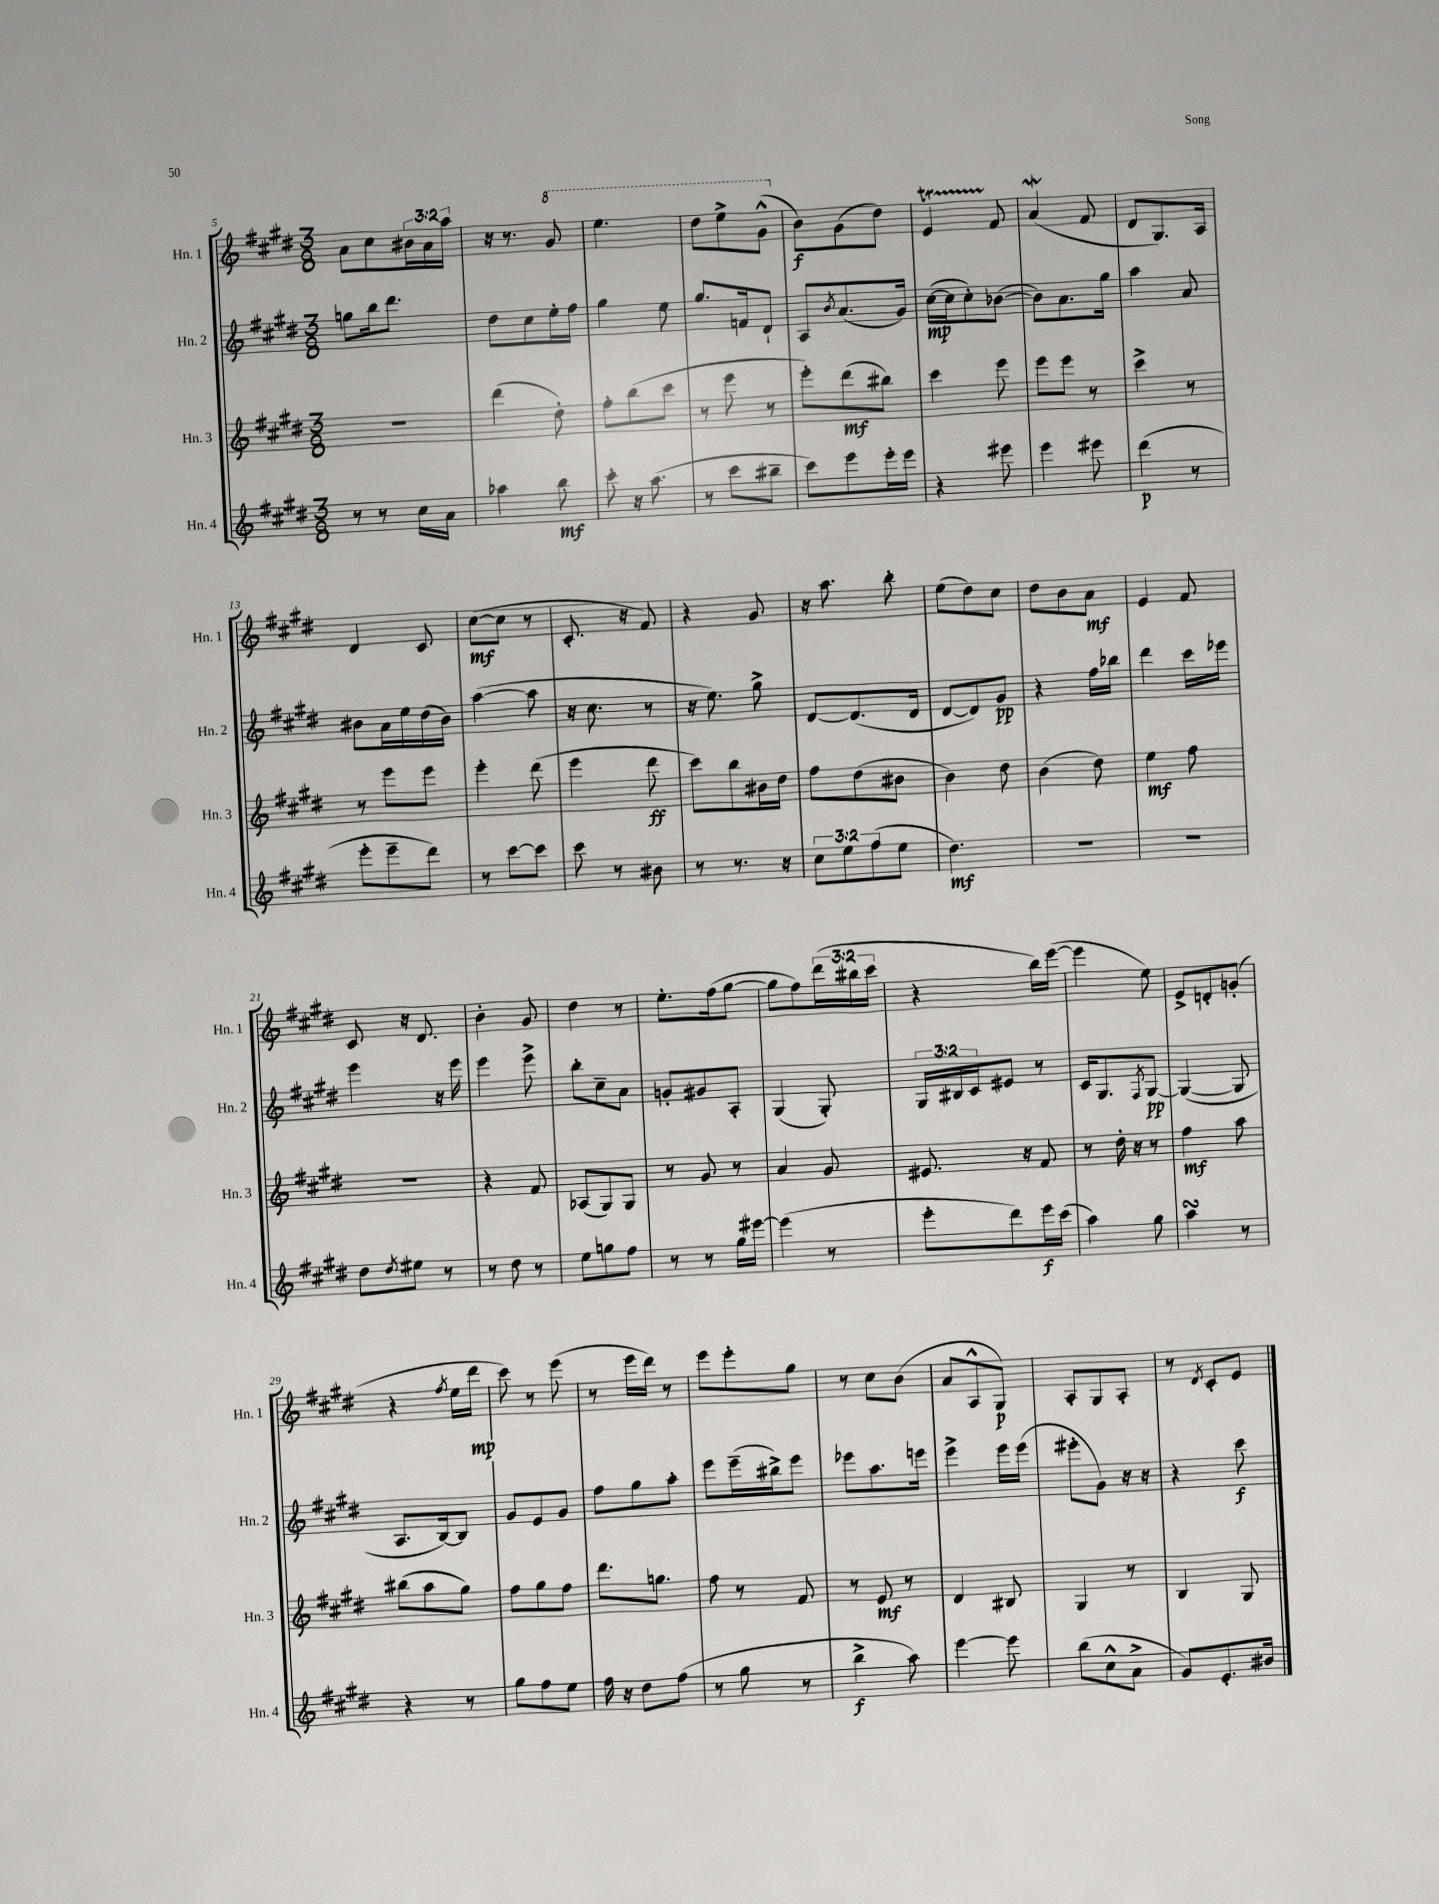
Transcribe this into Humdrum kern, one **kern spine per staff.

**kern	**dynam	**kern	**dynam	**kern	**dynam	**kern	**dynam
*part4	*part4	*part3	*part3	*part2	*part2	*part1	*part1
*staff4	*staff4	*staff3	*staff3	*staff2	*staff2	*staff1	*staff1
*I"Hn. 4	*	*I"Hn. 3	*	*I"Hn. 2	*	*I"Hn. 1	*
*I'Hn. 4	*	*I'Hn. 3	*	*I'Hn. 2	*	*I'Hn. 1	*
*clefG2	*	*clefG2	*	*clefG2	*	*clefG2	*
*k[f#c#g#d#]	*	*k[f#c#g#d#]	*	*k[f#c#g#d#]	*	*k[f#c#g#d#]	*
*M3/8	*	*M3/8	*	*M3/8	*	*M3/8	*
=5	=5	=5	=5	=5	=5	=5	=5
8r	.	4.r	.	8ggn\L	.	8a\L	.
8r	.	.	.	16bb\k	.	8cc#\	.
.	.	.	.	8.ddd#\J	.	.	.
16cc#\LL	.	.	.	.	.	24b#X\L	.
.	.	.	.	.	.	24a\	.
16a\JJ	.	.	.	.	.	.	.
.	.	.	.	.	.	24aa\JJ	.
=6	=6	=6	=6	=6	=6	=6	=6
4aa-X\	.	(4ddd#\	.	8dd#\L	.	16r	.
.	.	.	.	.	.	8.r	.
.	.	.	.	8cc#\	.	.	.
*	*	*	*	*	*	*8va	*
8bb\	mf	8dd#'\)	.	16ee'\L	.	8gg#/	.
.	.	.	.	16ff#\JJ	.	.	.
=7	=7	=7	=7	=7	=7	=7	=7
8ccc#'\	.	8ff#'\L	.	4gg#\	.	4.eee\	.
16r	.	(8bb\	.	.	.	.	.
(8.aa\	.	.	.	.	.	.	.
.	.	8ccc#\J	.	8ee\	.	.	.
=8	=8	=8	=8	=8	=8	=8	=8
8r	.	8r	.	8.gg#/L	.	8ddd#\L	.
8ccc#\L	.	8eee\	.	.	.	8eee^\	.
.	.	.	.	16fn/k	.	.	.
8bb#X~\J	.	8r	.	8d#`/J	.	(8gg#^^\J	.
=9	=9	=9	=9	=9	=9	=9	=9
*	*	*	*	*	*	*X8va	*
8ccc#\L)	.	8eee'\L)	.	8A/L	.	8b\L)	f
.	.	.	.	8qb/	.	.	.
8eee\	.	(8ddd#\	mf	(8.a/	.	(8g#\	.
16eee'\L	.	8bb#X\J)	.	.	.	8dd#\J)	.
16eee\JJ	.	.	.	16g#/Jk)	.	.	.
=10	=10	=10	=10	=10	=10	=10	=10
4r	.	4ccc#\	.	([16cc#\LL	mp	4eT/	.
.	.	.	.	16cc#\J]	.	.	.
.	.	.	.	8cc#'\)	.	.	.
8eee#X\	.	8eee\	.	([8b-X\J	.	8f#/	.
=11	=11	=11	=11	=11	=11	=11	=11
4eee\	.	8eee\L	.	8b-\L])	.	(4aw/	.
.	.	8eee\J	.	8.a\	.	.	.
8eee#X\	.	8r	.	.	.	8f#/	.
.	.	.	.	16gg#\Jk	.	.	.
=12	=12	=12	=12	=12	=12	=12	=12
(4ddd#\	p	4ccc#^\	.	4aa\	.	8d#/L	.
.	.	.	.	.	.	8.G#/)	.
8r	.	8r	.	8a/	.	.	.
.	.	.	.	.	.	16A/Jk	.
!!LO:LB:g=z
=13	=13	=13	=13	=13	=13	=13	=13
8eee'\L	.	8r	.	8b#X\L	.	4d#/	.
8eee~\	.	8eee\L	.	16a\L	.	.	.
.	.	.	.	16ee\	.	.	.
8ddd#\J)	.	8eee\J	.	(16dd#\	.	8c#/	.
.	.	.	.	16b#\JJ)	.	.	.
=14	=14	=14	=14	=14	=14	=14	=14
8r	.	4eee'\	.	([4aa\	.	([8cc#\L	mf
[8ccc#\L	.	.	.	.	.	8cc#\J]	.
8ccc#\J]	.	(8ddd#\	.	8aa\]	.	8r	.
=15	=15	=15	=15	=15	=15	=15	=15
8ccc#\	.	4eee\	.	16r	.	8.c#'/	.
.	.	.	.	8.cc#\	.	.	.
8r	.	.	.	.	.	.	.
.	.	.	.	.	.	16r	.
8b#X\	.	8ddd#\	ff	8r	.	8f#/)	.
=16	=16	=16	=16	=16	=16	=16	=16
8r	.	8ccc#\L)	.	16r	.	4r	.
.	.	.	.	8.ee\)	.	.	.
8.r	.	8bb\	.	.	.	.	.
.	.	16b#X\L	.	8gg#^\	.	8g#/	.
16r	.	16dd#\JJ	.	.	.	.	.
=17	=17	=17	=17	=17	=17	=17	=17
12cc#\L	.	8ff#\L	.	[8d#/L	.	16r	.
.	.	.	.	.	.	8.aa\	.
12ee\	.	.	.	.	.	.	.
.	.	(8dd#\	.	(8.d#/]	.	.	.
(12ff#\	.	.	.	.	.	.	.
8ee\J	.	8b#X\J	.	.	.	8bb'\	.
.	.	.	.	16d#/Jk	.	.	.
=18	=18	=18	=18	=18	=18	=18	=18
4.dd#\)	mf	4b\)	.	[8d#/L	.	(8ee\L	.
.	.	.	.	8d#/])	.	8dd#\)	.
.	.	8dd#\	.	8g#/J	pp	8cc#\J	.
=19	=19	=19	=19	=19	=19	=19	=19
4.r	.	(4b\	.	4r	.	8dd#\L	.
.	.	.	.	.	.	8b\	.
.	.	8dd#\)	.	16ff#\LL	.	8a\J	mf
.	.	.	.	16bb-X\JJ	.	.	.
=20	=20	=20	=20	=20	=20	=20	=20
4.r	.	4ee\	mf	4ddd#\	.	4e/	.
.	.	8ff#\	.	16ccc#\LL	.	8f#/	.
.	.	.	.	16eee-X\JJ	.	.	.
!!LO:LB:g=z
=21	=21	=21	=21	=21	=21	=21	=21
8dd#\L	.	4.r	.	4eee\	.	8c#/	.
8qdd#/	.	.	.	.	.	.	.
8ee#X\J	.	.	.	.	.	16r	.
.	.	.	.	.	.	8.d#/	.
8r	.	.	.	16r	.	.	.
.	.	.	.	16eee\	.	.	.
=22	=22	=22	=22	=22	=22	=22	=22
8r	.	4r	.	4eee\	.	4b'\	.
8dd#\	.	.	.	.	.	.	.
8r	.	8f#/	.	8eee^\	.	8g#/	.
=23	=23	=23	=23	=23	=23	=23	=23
8ee\L	.	(8A-X/L	.	8bb'\L	.	4dd#\	.
8ggn\	.	8G#/)	.	8cc#~\	.	.	.
8ff#\J	.	8G#/J	.	8a\J	.	8r	.
=24	=24	=24	=24	=24	=24	=24	=24
8r	.	8r	.	8gn'/L	.	8.ee'\L	.
8r	.	8g#/	.	8g#X/	.	.	.
.	.	.	.	.	.	(16ff#\k	.
16gg#\LL	.	8r	.	8A'/J	.	[8gg#\J	.
[16eee#X\JJ	.	.	.	.	.	.	.
=25	=25	=25	=25	=25	=25	=25	=25
(4eee#\]	.	4a/	.	(4G#/	.	8gg#\L]	.
.	.	.	.	.	.	8ff#\)	.
8r	.	8g#/	.	8G#'/)	.	(24ddd#\L	.
.	.	.	.	.	.	24bb#X\	.
.	.	.	.	.	.	24ccc#\JJ	.
=26	=26	=26	=26	=26	=26	=26	=26
8eee'\L	.	8.e#X/	.	24G#/LL	.	4r	.
.	.	.	.	24B#X/	.	.	.
.	.	.	.	24c#/J	.	.	.
8ddd#\)	.	.	.	8e#X/J	.	.	.
.	.	16r	.	.	.	.	.
16eee\L	f	8f#/	.	8r	.	16bb\LL)	.
(16ccc#\JJ	.	.	.	.	.	([16eee\JJ	.
=27	=27	=27	=27	=27	=27	=27	=27
4aa\)	.	8r	.	16c#/KL	.	4eee\]	.
.	.	.	.	8.G#/	.	.	.
.	.	16dd#'\	.	.	.	.	.
.	.	16r	.	.	.	.	.
.	.	.	.	8qF#/	.	.	.
8gg#\	.	8r	.	[8G#/J	pp	8ee\)	.
=28	=28	=28	=28	=28	=28	=28	=28
4aasSSs\	.	4ff#\	mf	(4G#/_	.	8e^/L	.
.	.	.	.	.	.	8dn'/	.
8r	.	8aa\	.	8G#/]	.	(8gn'/J	.
!!LO:LB:g=z
=29	=29	=29	=29	=29	=29	=29	=29
4r	.	(8bb#X\L	.	8.A/L	.	4r	.
.	.	8aa\	.	.	.	.	.
.	.	.	.	[16B/k)	.	.	.
.	.	.	.	.	.	8qff#/	.
8r	.	8gg#\J)	.	8B/J]	.	16ee\LL	.
.	.	.	.	.	.	16ddd#\JJ	mp
=30	=30	=30	=30	=30	=30	=30	=30
8gg#\L	.	8ff#\L	.	8g#/L	.	8ccc#\)	.
8ff#\	.	8gg#\	.	8e/	.	8r	.
8ee\J	.	8ff#\J	.	8g#/J	.	(8eee\	.
=31	=31	=31	=31	=31	=31	=31	=31
16ff#\	.	8.ddd#\L	.	8ff#\L	.	8r	.
16r	.	.	.	.	.	.	.
8dd#\L	.	.	.	8gg#\	.	16eee\LL	.
.	.	8.ggn\J	.	.	.	16ddd#\JJ)	.
(8ff#\J	.	.	.	8aa'\J	.	8r	.
=32	=32	=32	=32	=32	=32	=32	=32
8r	.	8ff#\	.	8eee\L	.	8eee\L	.
8gg#\	.	8r	.	(16eee~\L	.	8eee'\	.
.	.	.	.	16bb#X^\J)	.	.	.
8r	.	8f#/	.	8eee\J	.	8gg#\J	.
=33	=33	=33	=33	=33	=33	=33	=33
4bb^\	f	8r	.	8eee-X\L	.	8r	.
.	.	8e/	mf	8.aa\	.	8cc#\L	.
8aa\)	.	8r	.	.	.	(8b\J	.
.	.	.	.	16eeen\Jk	.	.	.
=34	=34	=34	=34	=34	=34	=34	=34
[4eee\	.	4d#/	.	4eee^\	.	8a/L	.
.	.	.	.	.	.	8A^^/	.
8eee\]	.	8B#X/	.	16eee\LL	.	8G#/J)	p
.	.	.	.	(16eee\JJ	.	.	.
=35	=35	=35	=35	=35	=35	=35	=35
(8bb\L	.	4G#/	.	8eee#X'\L	.	8A'/L	.
8cc#^^\	.	.	.	8g#\J)	.	8G#/	.
8a^\J	.	8r	.	16r	.	8A'/J	.
.	.	.	.	16r	.	.	.
=36	=36	=36	=36	=36	=36	=36	=36
8g#/L)	.	4B/	.	4r	.	8r	.
.	.	.	.	.	.	8qd#/	.
8.e'/	.	.	.	.	.	8c#'/L	.
.	.	8G#/	.	8ccc#\	f	8e/J	.
16b#X/Jk	.	.	.	.	.	.	.
==	==	==	==	==	==	==	==
*-	*-	*-	*-	*-	*-	*-	*-
